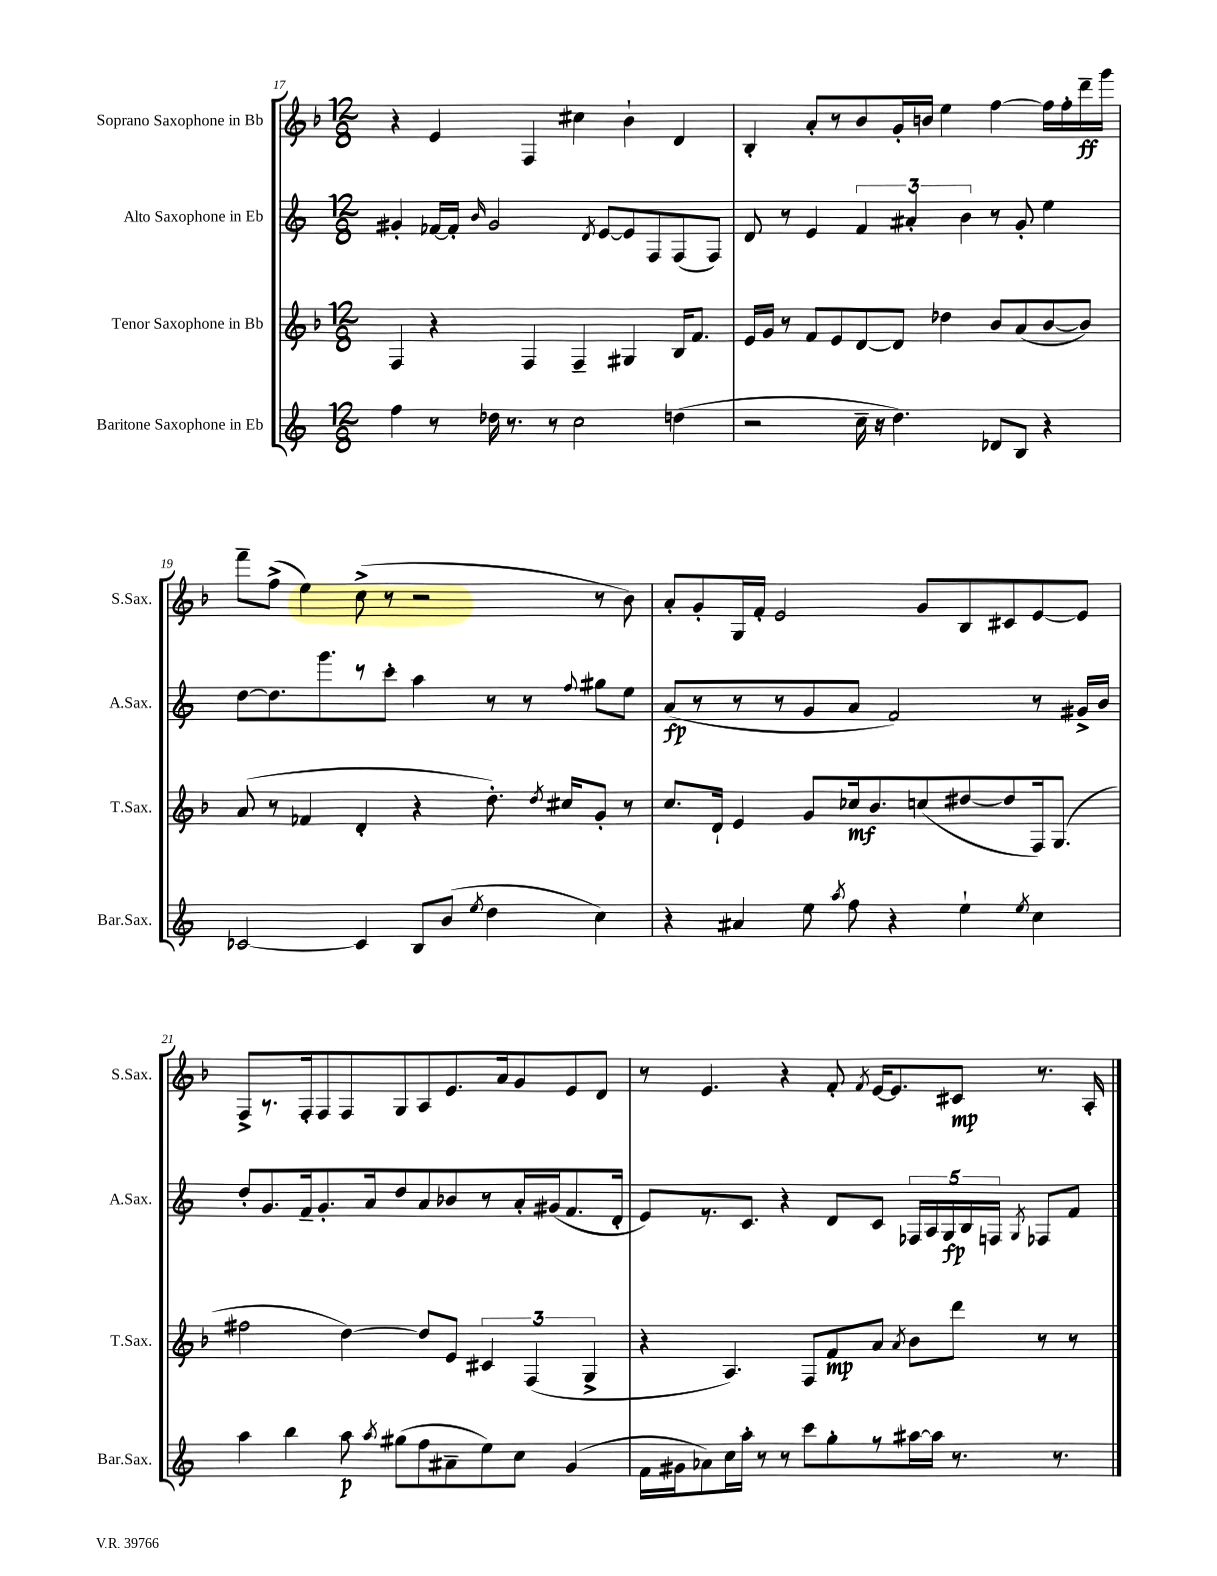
<<
\new StaffGroup <<
\new Staff = "s0" \with { instrumentName = "Soprano Saxophone in Bb" shortInstrumentName = "S.Sax." } {
    \clef treble \key f \major \numericTimeSignature \time 12/8
    \autoBeamOff r4 e'4 f4 cis''4 bes'4-! d'4 |
    bes4-. a'8[-. r8 bes'8 g'16-. b'16] e''4 f''4~ f''16[ f''16-. d'''16--\ff g'''16] |
    f'''8[-- f''8]->( e''4) c''8->( r8 r2 r8 bes'8) |
    a'8[-. g'8-. g16 f'16]-. e'2 g'8[ bes8 cis'8 e'8~ e'8] |
    f8[-> r8. f16-. f8 f8 g8 a8 e'8. a'16 g'8 e'8 d'8] |
    r8 e'4. r4 f'8-. \acciaccatura { f'8 } e'16[~ e'8. cis'8]\mp r8. a16-. \bar "|." |
}
\new Staff = "s1" \with { instrumentName = "Alto Saxophone in Eb" shortInstrumentName = "A.Sax." } {
    \clef treble \key c \major \numericTimeSignature \time 12/8
    \autoBeamOff gis'4-. fes'16[~ fes'16]-. \grace { b'16 } gis'2 \acciaccatura { d'8 } e'8[~ e'8 f8 f8( f8]) |
    d'8 r8 e'4 \tuplet 3/2 { f'4 ais'4-. b'4 } r8 g'8-. e''4 |
    d''8[~ d''8. g'''8. r8 c'''8]-. a''4 r8 r8 \appoggiatura { f''8 } gis''8[ e''8] |
    a'8[\fp( r8 r8 r8 g'8 a'8] f'2) r8 gis'16[-> b'16] |
    d''8[-. g'8. f'16-- g'8.-. a'16 d''8 a'8 bes'8 r8 a'16-. gis'16( f'8. d'16]-. |
    e'8[) r8. c'8.] r4 d'8[ c'8] \tuplet 5/4 { fes16[ a16 g16\fp b16 f16] } \acciaccatura { g8 } fes8[ f'8] \bar "|." |
}
\new Staff = "s2" \with { instrumentName = "Tenor Saxophone in Bb" shortInstrumentName = "T.Sax." } {
    \clef treble \key f \major \numericTimeSignature \time 12/8
    \autoBeamOff f4 r4 f4 f4-- gis4 bes16[ f'8.] |
    e'16[ g'16] r8 f'8[ e'8 d'8~ d'8] des''4 bes'8[ a'8( bes'8~ bes'8]) |
    a'8( r8 fes'4 d'4-. r4 d''8.-.) \acciaccatura { d''8 } cis''16[ g'8]-. r8 |
    c''8.[ d'16]-! e'4 g'8[ ces''16\mf bes'8. c''8( dis''8~ dis''8 f16) g8.]( |
    fis''2 d''4~) d''8[ e'8] \tuplet 3/2 { cis'4 f4( g4-> } |
    r4 a4.) f8[ f'8\mp a'8] \acciaccatura { a'8 } bes'8[ d'''8] r8 r8 \bar "|." |
}
\new Staff = "s3" \with { instrumentName = "Baritone Saxophone in Eb" shortInstrumentName = "Bar.Sax." } {
    \clef treble \key c \major \numericTimeSignature \time 12/8
    \autoBeamOff f''4 r8 des''16 r8. r8 c''2 d''4( |
    r2 c''16-- r16 d''4.) des'8[ b8] r4 |
    ces'2~ ces'4 b8[ b'8]( \acciaccatura { e''8 } d''4 c''4) |
    r4 ais'4 e''8 \acciaccatura { a''8 } f''8 r4 e''4-! \acciaccatura { e''8 } c''4 |
    a''4 b''4 a''8\p \acciaccatura { a''8 } gis''8[( f''8 ais'8-- e''8) c''8] g'4( |
    f'16[ gis'16 aes'8) c''16 a''16]-. r8 r8 c'''8[ g''8-. r8 ais''16~ ais''16] r8. r8. \bar "|." |
}
>>
>>
\layout { \context { \Score currentBarNumber = #17 } }
